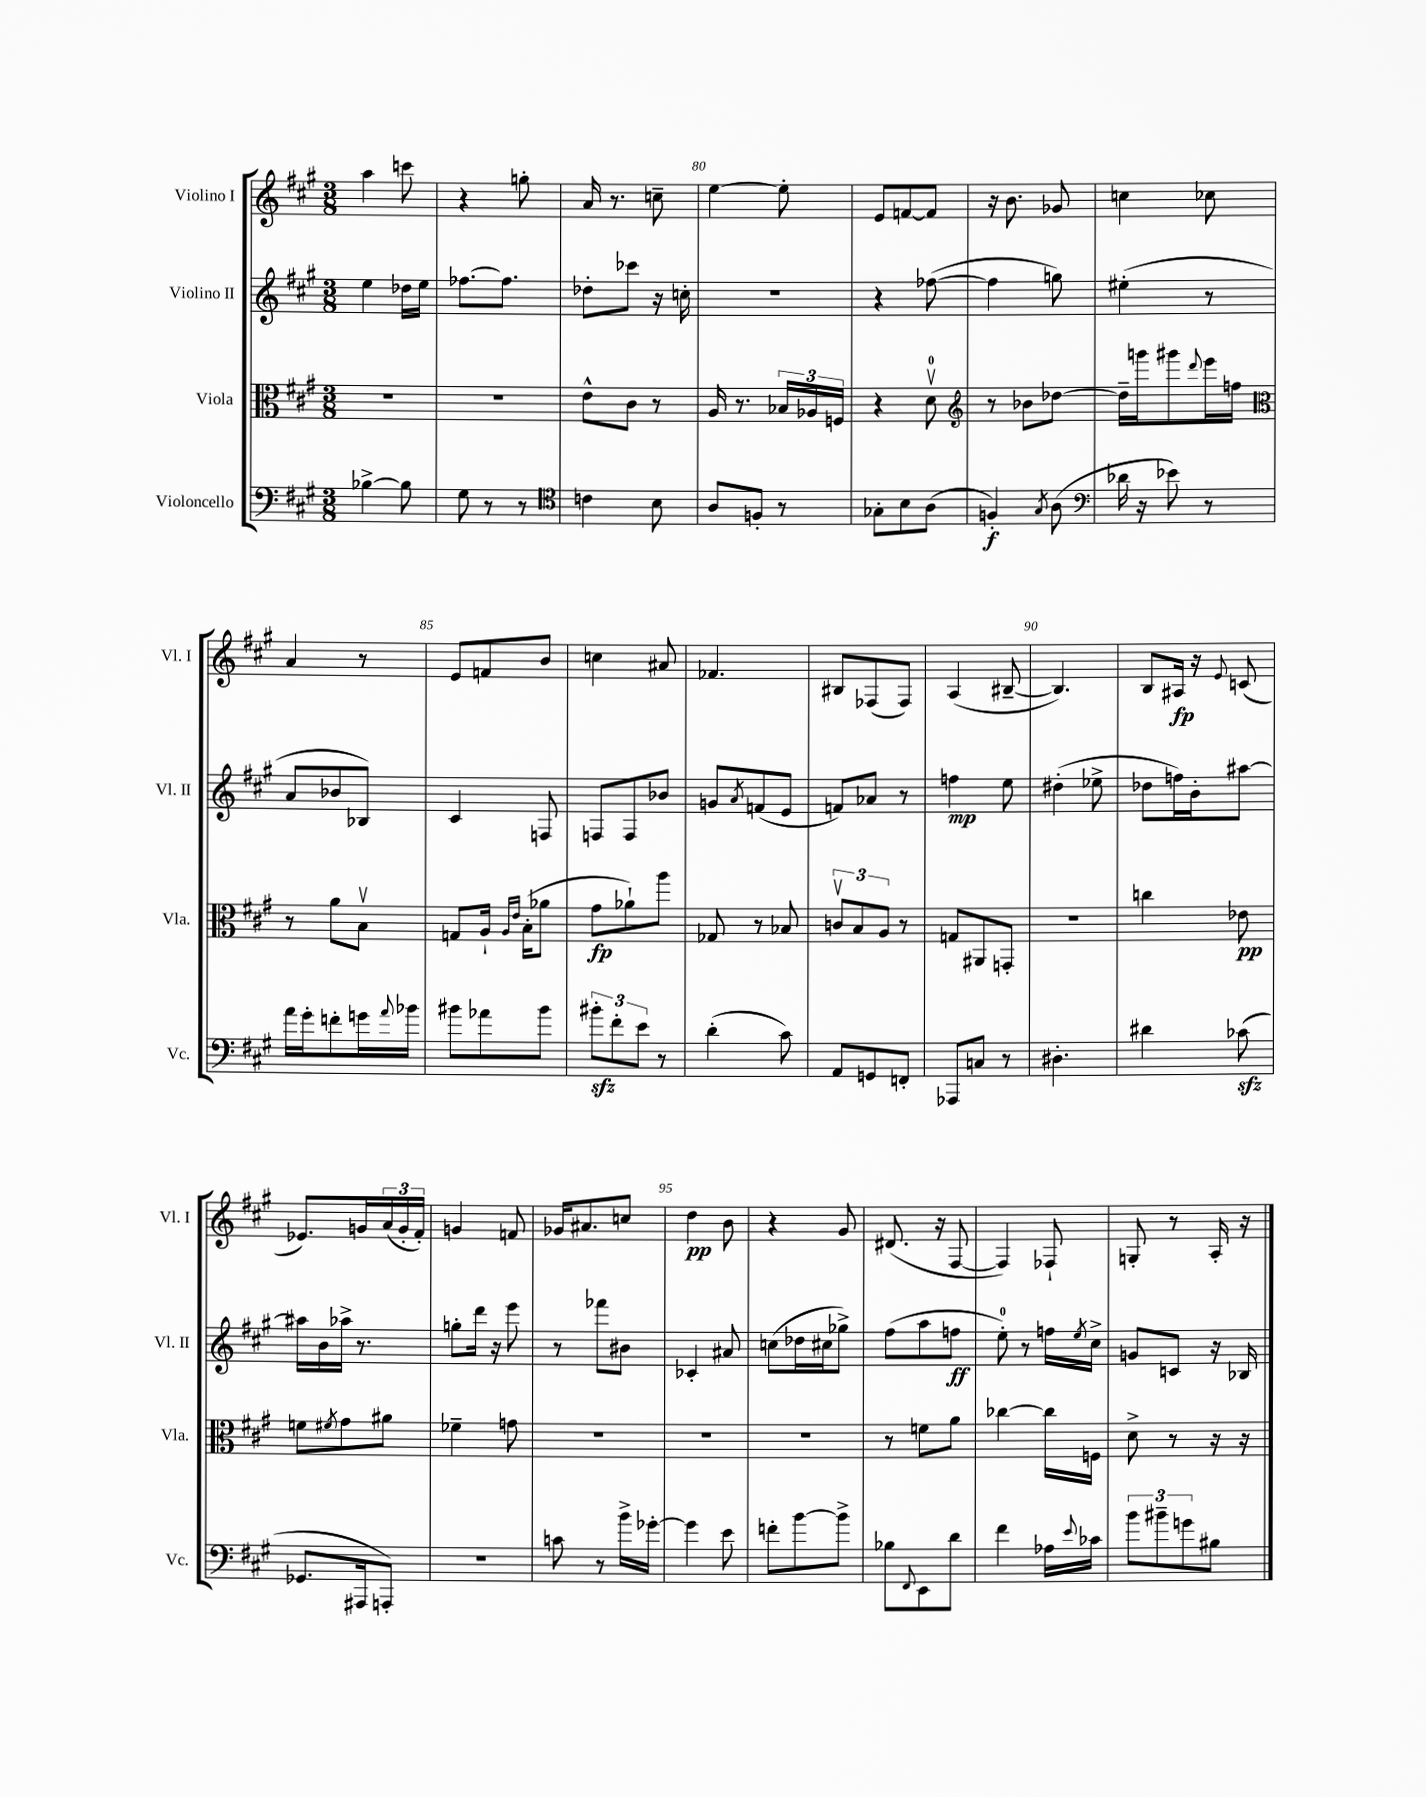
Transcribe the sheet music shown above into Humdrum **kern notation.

**kern	**dynam	**kern	**dynam	**kern	**dynam	**kern	**dynam
*part4	*part4	*part3	*part3	*part2	*part2	*part1	*part1
*staff4	*staff4	*staff3	*staff3	*staff2	*staff2	*staff1	*staff1
*I"Violoncello	*	*I"Viola	*	*I"Violino II	*	*I"Violino I	*
*I'Vc.	*	*I'Vla.	*	*I'Vl. II	*	*I'Vl. I	*
*clefF4	*	*clefC3	*	*clefG2	*	*clefG2	*
*k[f#c#g#]	*	*k[f#c#g#]	*	*k[f#c#g#]	*	*k[f#c#g#]	*
*M3/8	*	*M3/8	*	*M3/8	*	*M3/8	*
=77	=77	=77	=77	=77	=77	=77	=77
[4B-X^\	.	4.r	.	4ee\	.	4aa\	.
8B-\]	.	.	.	16dd-X\LL	.	8cccn\	.
.	.	.	.	16ee\JJ	.	.	.
=78	=78	=78	=78	=78	=78	=78	=78
8G#\	.	4.r	.	[8.ff-X\L	.	4r	.
8r	.	.	.	.	.	.	.
.	.	.	.	8.ff-\J]	.	.	.
8r	.	.	.	.	.	8ggn'\	.
=79	=79	=79	=79	=79	=79	=79	=79
*clefC4	*	*	*	*	*	*	*
4cn\	.	8e^^\L	.	8dd-X'\L	.	16a/	.
.	.	.	.	.	.	8.r	.
.	.	8c#\J	.	8ccc-X\J	.	.	.
8B\	.	8r	.	16r	.	8ccn~\	.
.	.	.	.	16ccn'\	.	.	.
=80	=80	=80	=80	=80	=80	=80	=80
8A/L	.	16A/	.	4.r	.	[4ee\	.
.	.	8.r	.	.	.	.	.
8Fn'/J	.	.	.	.	.	.	.
8r	.	24B-X/LL	.	.	.	8ee'\]	.
.	.	24A-X/	.	.	.	.	.
.	.	24Fn/JJ	.	.	.	.	.
=81	=81	=81	=81	=81	=81	=81	=81
8G-X'\L	.	4r	.	4r	.	8e/L	.
8B\	.	.	.	.	.	[8fn/	.
(8A\J	.	8dv\	.	([8ff-X\	.	8f/J]	.
=82	=82	=82	=82	=82	=82	=82	=82
*	*	*clefG2	*	*	*	*	*
4Fn'/)	f	8r	.	4ff-\]	.	16r	.
.	.	.	.	.	.	8.b\	.
.	.	8b-X\L	.	.	.	.	.
8qG#/	.	.	.	.	.	.	.
(8A\	.	[8dd-X\J	.	8ggn\)	.	8g-X/	.
=83	=83	=83	=83	=83	=83	=83	=83
*clefF4	*	*	*	*	*	*	*
16d-X\	.	16dd-~\LL]	.	(4ee#X'\	.	4ccn\	.
16r	.	16gggn\J	.	.	.	.	.
8e-X\)	.	8ggg#X\	.	.	.	.	.
.	.	8qqddd/	.	.	.	.	.
8r	.	16eee\L	.	8r	.	8cc-X\	.
.	.	16ffn\JJ	.	.	.	.	.
!!LO:LB:g=z
=84	=84	=84	=84	=84	=84	=84	=84
*	*	*clefC3	*	*	*	*	*
16a\LL	.	8r	.	8a/L	.	4a/	.
16g#'\J	.	.	.	.	.	.	.
8fn'\	.	8a\L	.	8b-X/	.	.	.
16gn\L	.	8Bv\J	.	8B-X/J)	.	8r	.
8qqa/	.	.	.	.	.	.	.
16b-X\JJ	.	.	.	.	.	.	.
=85	=85	=85	=85	=85	=85	=85	=85
8b#X\L	.	8Gn/L	.	4c#/	.	8e/L	.
8a-X\	.	16A`/Jk	.	.	.	8fn/	.
.	.	16qqA/LL	.	.	.	.	.
.	.	16qqe/JJ	.	.	.	.	.
.	.	(16B'\KL	.	.	.	.	.
8b#\J	.	8a-X\J	.	8Fn/	.	8b/J	.
=86	=86	=86	=86	=86	=86	=86	=86
12b#Xzz'\L	.	8g#\L	fp	8Fn/L	.	4ccn\	.
12f#'\	.	.	.	.	.	.	.
.	.	8a-X`\)	.	8F/	.	.	.
12e\J	.	.	.	.	.	.	.
8r	.	8aa\J	.	8b-X/J	.	8a#X/	.
=87	=87	=87	=87	=87	=87	=87	=87
(4d'\	.	8G-X/	.	8gn/L	.	4.f-X/	.
.	.	.	.	8qa/	.	.	.
.	.	8r	.	(8fn/	.	.	.
8c#\)	.	8B-X/	.	8e/J	.	.	.
=88	=88	=88	=88	=88	=88	=88	=88
8AA/L	.	12cnv/L	.	8fn/L)	.	8B#X/L	.
.	.	12B/	.	.	.	.	.
8GGn/	.	.	.	8a-X/J	.	(8F-X/	.
.	.	12A/J	.	.	.	.	.
8FFn'/J	.	8r	.	8r	.	8F-/J)	.
=89	=89	=89	=89	=89	=89	=89	=89
8AAA-X/L	.	8Gn/L	.	4ffn\	mp	(4A/	.
8Cn/J	.	8AA#X/	.	.	.	.	.
8r	.	8GGn'/J	.	8ee\	.	[8B#X~/	.
=90	=90	=90	=90	=90	=90	=90	=90
4.D#X'\	.	4.r	.	(4dd#X'\	.	4.B#/])	.
.	.	.	.	8ee-X^\	.	.	.
=91	=91	=91	=91	=91	=91	=91	=91
4d#X\	.	4ccn\	.	8dd-X\L	.	8B/L	.
.	.	.	.	16ffn\L)	.	16A#X/Jk	fp
.	.	.	.	16b'\J	.	16r	.
.	.	.	.	.	.	8qqe/	.
(8c-Xzz\	.	8e-X\	pp	[8aa#X\J	.	(8cn/	.
!!LO:LB:g=z
=92	=92	=92	=92	=92	=92	=92	=92
8.GG-X/L	.	8fn\L	.	16aa#X\LL]	.	8.e-X/L)	.
.	.	.	.	16b\	.	.	.
.	.	8qf#X/	.	.	.	.	.
.	.	8g#\	.	16aa-X^\JJ	.	.	.
16AAA#X/k	.	.	.	8.r	.	16gn/L	.
8AAAn'/J)	.	8a#X\J	.	.	.	(24a/	.
.	.	.	.	.	.	24g'/	.
.	.	.	.	.	.	24f#'/JJ)	.
=93	=93	=93	=93	=93	=93	=93	=93
4.r	.	4f-X~\	.	8ggn'\L	.	4gn/	.
.	.	.	.	16ddd\Jk	.	.	.
.	.	.	.	16r	.	.	.
.	.	8gn\	.	8eee\	.	8fn/	.
=94	=94	=94	=94	=94	=94	=94	=94
8cn\	.	4.r	.	8r	.	16g-X/KL	.
.	.	.	.	.	.	8.a#X/	.
8r	.	.	.	8fff-X\L	.	.	.
16b^\LL	.	.	.	8b#X\J	.	8ccn/J	.
[16g-X'\JJ	.	.	.	.	.	.	.
=95	=95	=95	=95	=95	=95	=95	=95
4g-\]	.	4.r	.	4c-X'/	.	4dd\	pp
8e\	.	.	.	8a#X/	.	8b\	.
=96	=96	=96	=96	=96	=96	=96	=96
8fn'\L	.	4.r	.	(8ccn\L	.	4r	.
[8b\	.	.	.	16dd-X\L	.	.	.
.	.	.	.	16cc#X\J	.	.	.
8b^\J]	.	.	.	8gg-X^\J)	.	8g#/	.
=97	=97	=97	=97	=97	=97	=97	=97
8B-X\L	.	8r	.	(8ff#\L	.	(8.d#X/	.
8qqFF#/	.	.	.	.	.	.	.
8EE\	.	8fn\L	.	8aa\	.	.	.
.	.	.	.	.	.	16r	.
8d\J	.	8a\J	.	8ffn\J	ff	[8F#/	.
=98	=98	=98	=98	=98	=98	=98	=98
4f#\	.	[4cc-X\	.	8ee'\)	.	4F#/])	.
.	.	.	.	8r	.	.	.
16A-X\LL	.	16cc-\LL]	.	16ffn\LL	.	8F-X`/	.
8qqe/	.	.	.	8qee/	.	.	.
16c-X\JJ	.	16Fn\JJ	.	16cc#^\JJ	.	.	.
=99	=99	=99	=99	=99	=99	=99	=99
12b\L	.	8d^\	.	8gn/L	.	8Gn'/	.
12b#X~\	.	.	.	.	.	.	.
.	.	8r	.	8cn/J	.	8r	.
12gn\	.	.	.	.	.	.	.
8B#X\J	.	16r	.	16r	.	16A'/	.
.	.	16r	.	16B-X/	.	16r	.
==	==	==	==	==	==	==	==
*-	*-	*-	*-	*-	*-	*-	*-
